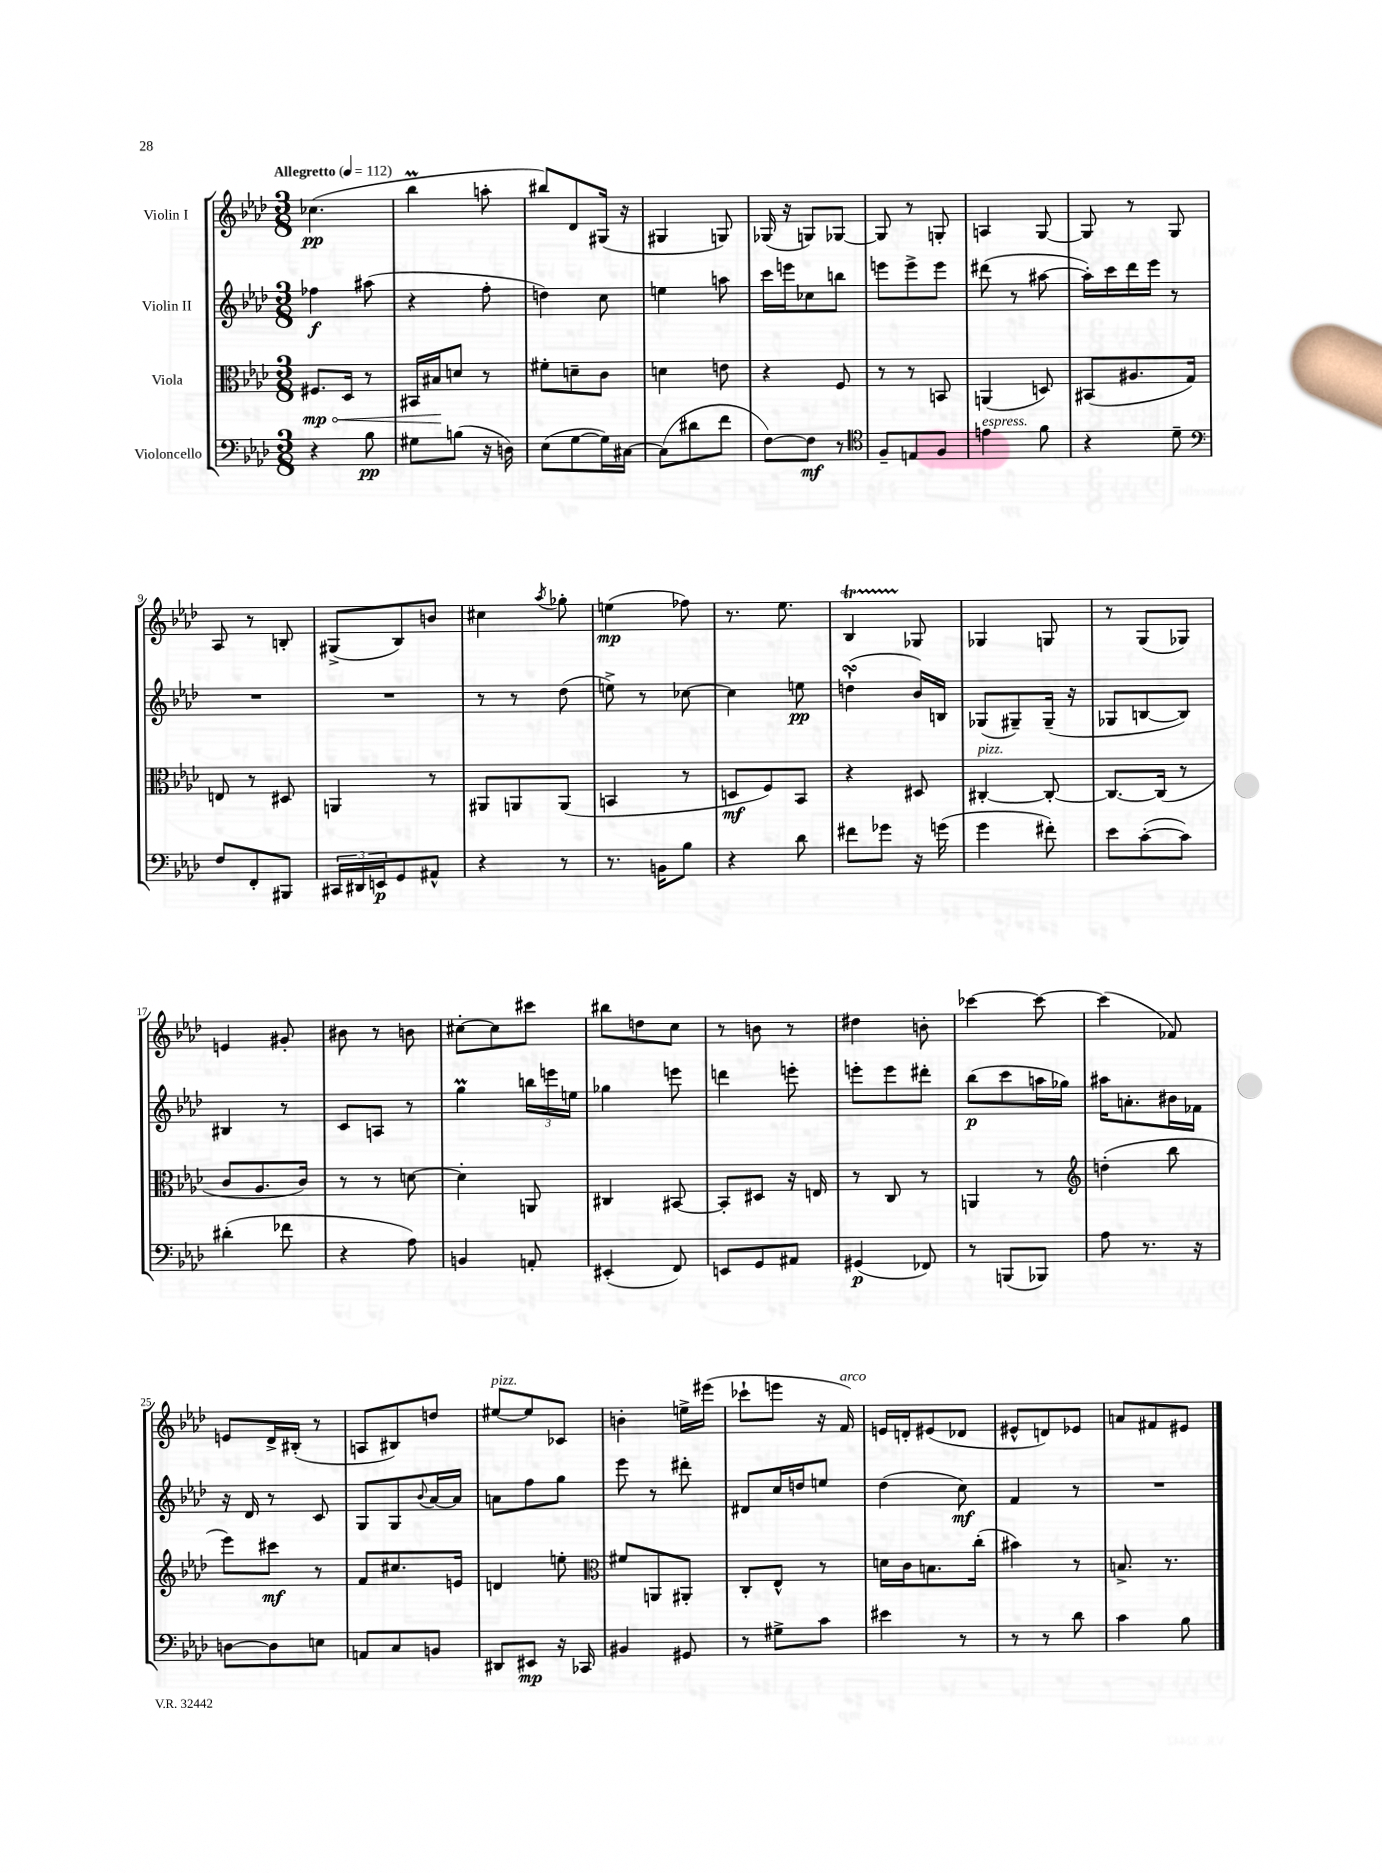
<<
\new StaffGroup <<
\new Staff = "s0" \with { instrumentName = "Violin I" } {
    \clef treble \key aes \major \numericTimeSignature \time 3/8 \tempo "Allegretto" 4 = 112
    ces''4.\pp( |
    bes''4\prall a''8-. |
    bis''8) des'8 gis16( r16 |
    gis4 g8) |
    ges16( r16 g8) ges8~ |
    ges8 r8 g8-. |
    a4 g8~ |
    g8 r8 g8 |
    aes8 r8 b8-. |
    gis8->( bes8) b'8 |
    cis''4 \acciaccatura { aes''8 } ges''8-. |
    e''4\mp( fes''8) |
    r8. ees''8. |
    bes4\startTrillSpan ges8\stopTrillSpan |
    ges4 g8 |
    r8 g8( ges8) |
    e'4 gis'8-. |
    bis'8 r8 b'8 |
    cis''8~-. cis''8 cis'''8 |
    bis''8 d''8 c''8 |
    r8 b'8 r8 |
    dis''4 b'8-. |
    ces'''4~ ces'''8~ |
    ces'''4( fes'8) |
    e'8 des'16-> bis16-.( r8 |
    a8 bis8) d''8 |
    eis''8~^\markup { \italic "pizz." } eis''8 ces'8 |
    b'4-. e''16-> eis'''16( |
    ces'''8-! e'''8 r16 f'16^\markup { \italic "arco" }) |
    e'16 d'16-. eis'8( des'8 |
    eis'8-^ d'8) ees'8 |
    a'8 fis'8 eis'8 \bar "|." |
}
\new Staff = "s1" \with { instrumentName = "Violin II" } {
    \clef treble \key aes \major \numericTimeSignature \time 3/8
    fes''4\f ais''8( |
    r4 f''8-. |
    d''4) c''8 |
    e''4 a''8 |
    c'''16 e'''16 ces''8 b''8 |
    e'''8 e'''8-> e'''8 |
    dis'''8( r8 ais''8~ |
    ais''16-.) c'''16 des'''16 ees'''16 r8 |
    R4. |
    R4. |
    r8 r8 des''8( |
    e''8->) r8 ces''8~ |
    ces''4 e''8\pp |
    d''4-!\turn( bes'16) b16 |
    ges8( gis8--) gis16--( r16 |
    ges8 b8~ b8) |
    bis4 r8 |
    c'8 a8 r8 |
    g''4\prall \tuplet 3/2 { b''16 e'''16 e''16 } |
    ges''4 e'''8 |
    d'''4 e'''8-. |
    e'''8-. e'''8 dis'''8-. |
    bes''8\p( c'''8 a''16 ges''16) |
    ais''16 a'8.-. bis'16 fes'16 |
    r16 des'16 r8 c'8 |
    g8 g8 \appoggiatura { bes'8 } aes'16~ aes'16 |
    a'8 f''8 g''8 |
    ees'''8 r8 dis'''8-. |
    dis'8 c''16 d''16 e''8 |
    des''4( c''8\mf) |
    f'4 r8 |
    R4. \bar "|." |
}
\new Staff = "s2" \with { instrumentName = "Viola" } {
    \clef alto \key aes \major \numericTimeSignature \time 3/8
    \once \override Hairpin.circled-tip = ##t fis8.\mp\< des16 r8 |
    bis,16 bis16\! d'8 r8 |
    fis'8-. d'8-- c'8 |
    d'4 e'8 |
    r4 f8 |
    r8 r8 b,8 |
    a,4( d8) |
    bis,8( ais8. g16) |
    e8 r8 dis8 |
    a,4 r8 |
    ais,8 a,8 a,8( |
    b,4 r8 |
    d8\mf f8) bes,8 |
    r4 dis8 |
    cis4~-.^\markup { \italic "pizz." } cis8~-. |
    cis8.~ cis16( r8 |
    c'8 aes8. c'16) |
    r8 r8 d'8~ |
    d'4-. a,8 |
    cis4 bis,8~ |
    bis,8-. dis8 r16 e16 |
    r8 c8 r8 |
    a,4 r8 |
    \clef treble d''4-.( bes''8 |
    ees'''8) cis'''8\mf r8 |
    f'8 cis''8. e'16 |
    d'4 e''8-. |
    \clef alto fis'8 a,8 ais,8-. |
    c8-. ees8-^ r8 |
    d'16 c'16 b8. c''16-.( |
    bis'4) r8 |
    b8.-> r8. \bar "|." |
}
\new Staff = "s3" \with { instrumentName = "Violoncello" } {
    \clef bass \key aes \major \numericTimeSignature \time 3/8
    r4 bes8\pp |
    gis8 b8( r16 d16) |
    ees8( g8~ g16) cis16~ |
    cis8( dis'8 f'8 |
    f8~) f8\mf r8 |
    \clef tenor f8-- e8 f8 |
    e'4^\markup { \italic "espress." } f'8 |
    r4 des'8-- |
    \clef bass f8 f,8-. bis,,8 |
    \tuplet 3/2 { cis,16 dis,16 e,16\p } g,8 ais,8-^ |
    r4 r8 |
    r8. b,16 bes8 |
    r4 des'8 |
    fis'8 ges'8 r16 g'16( |
    g'4 fis'8-.) |
    ees'8 c'8~-.( c'8) |
    dis'4-.( fes'8 |
    r4 aes8) |
    b,4 a,8-. |
    eis,4-.( f,8) |
    e,8 g,8 ais,8 |
    gis,4\p( fes,8) |
    r8 b,,8( bes,,8) |
    aes8 r8. r16 |
    d8~ d8 e8 |
    a,8 c8 b,8 |
    dis,8 eis,8\mp r16 ces,16 |
    bis,4 gis,8 |
    r8 gis8-> c'8 |
    eis'4 r8 |
    r8 r8 des'8 |
    c'4 bes8 \bar "|." |
}
>>
>>
